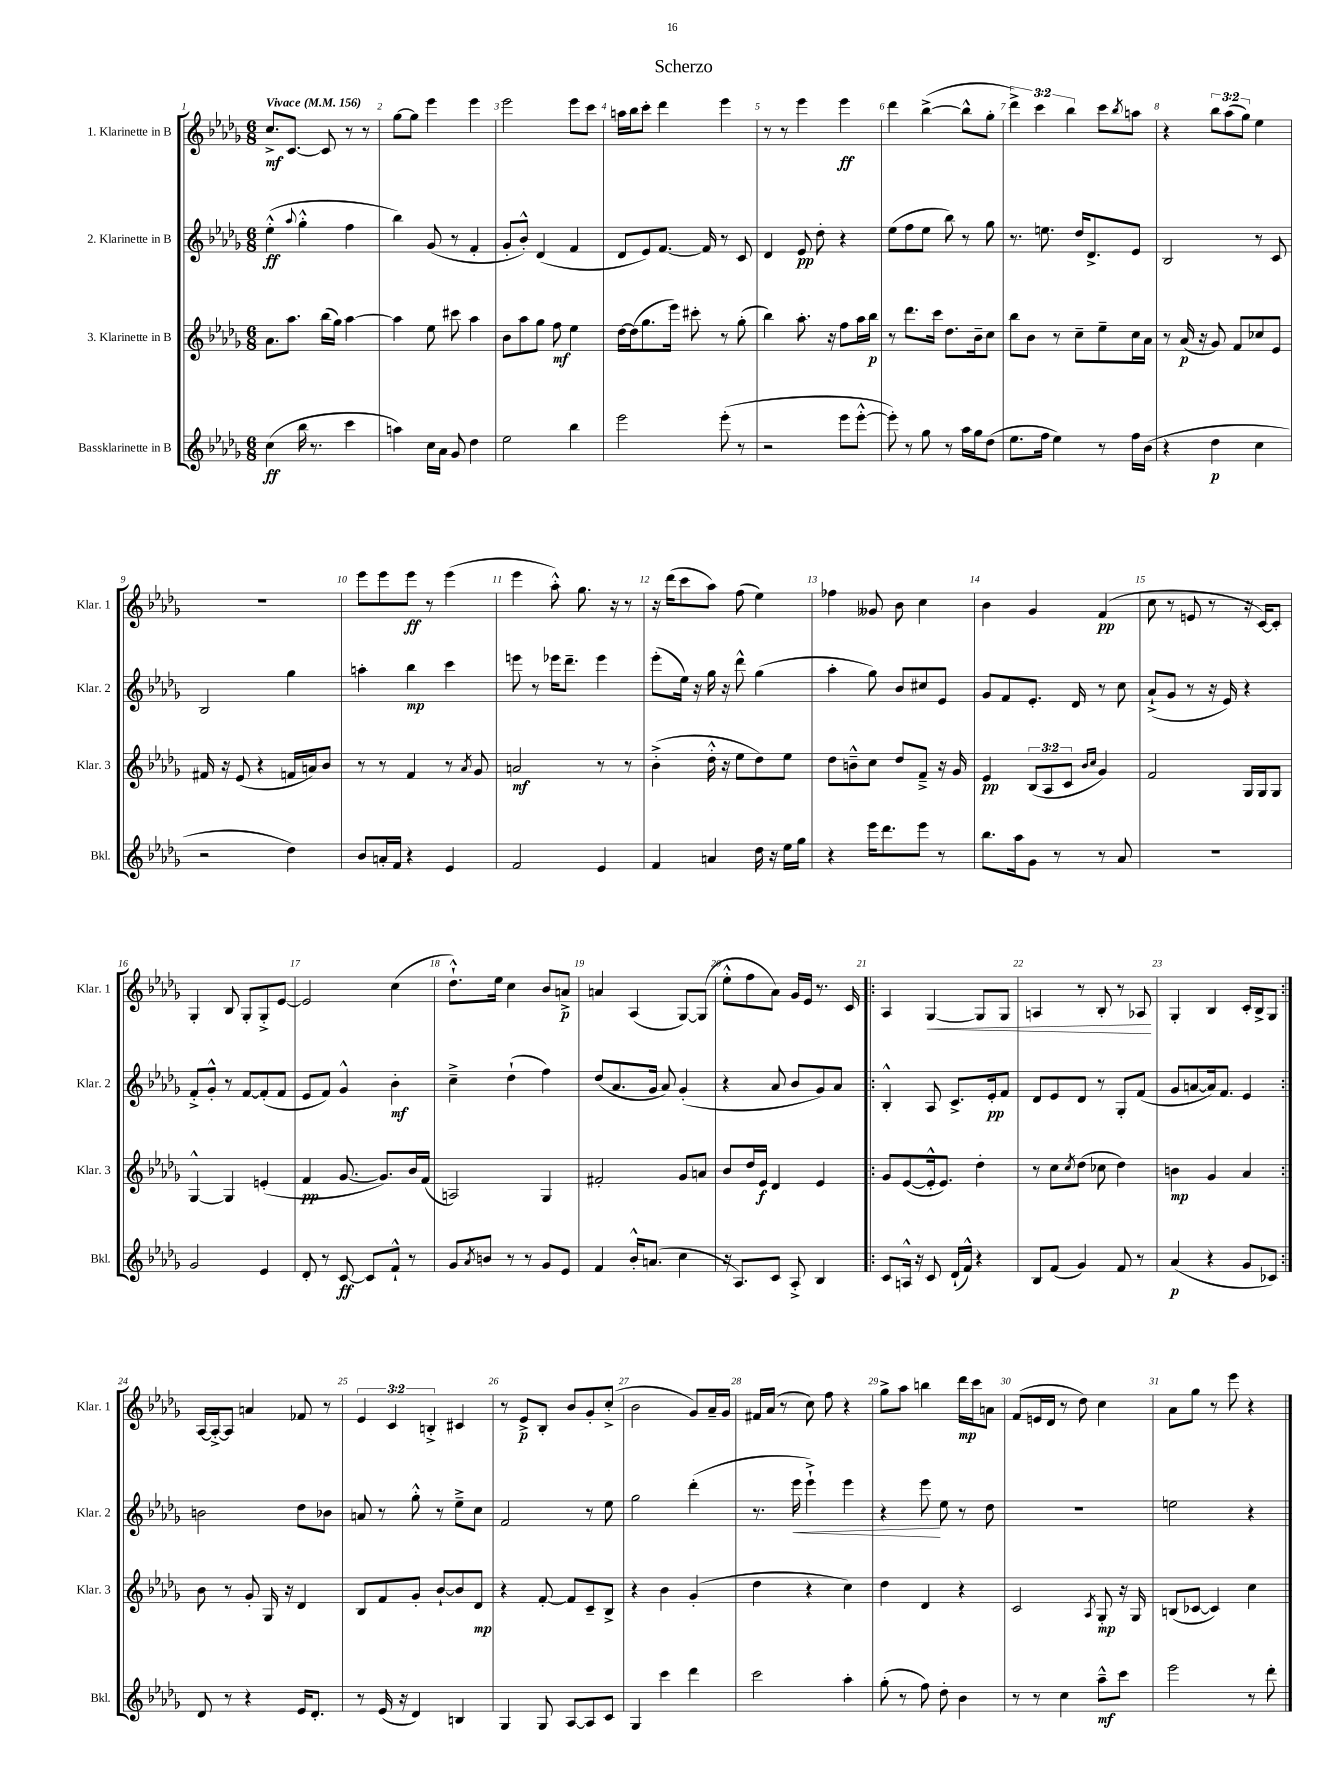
\header { title = "Scherzo" }
<<
\new StaffGroup <<
\new Staff = "s0" \with { instrumentName = "1. Klarinette in B" shortInstrumentName = "Klar. 1" } {
    \clef treble \key des \major \numericTimeSignature \time 6/8 \override Staff.TupletNumber.text = #tuplet-number::calc-fraction-text \tempo "Vivace" 4 = 156
    c''8.->\mf c'8.~ c'8 r8 r8 |
    ges''8~ ges''8 ees'''4 ees'''4 |
    ees'''2 ees'''8 c'''8 |
    a''16 bes''16 c'''8-. des'''4 ees'''4 |
    r8 r8 ees'''4 ees'''4\ff |
    des'''4 bes''4~->( bes''8-^ ges''8-. |
    \tuplet 3/2 { des'''4->) c'''4 bes''4 } c'''8 \acciaccatura { bes''8 } a''8 |
    r4 \tuplet 3/2 { bes''8 aes''8( ges''8) } ees''4 |
    R2. |
    ees'''8 ees'''8 ees'''8\ff r8 ees'''4( |
    ees'''4 aes''8-.-^) ges''8. r16 r8 |
    r16 des'''16( c'''8 aes''8) f''8( ees''4) |
    fes''4 geses'8 bes'8 c''4 |
    bes'4 ges'4 f'4\pp( |
    c''8 r8 e'8 r8 r16 c'16~) c'8-. |
    ges4-. bes8 ges8-. ges8-.-> ees'8~ |
    ees'2 c''4( |
    des''8.-!-^) ees''16 c''4 bes'8 a'8->\p |
    a'4 aes4( ges8~) ges8( |
    ees''8-.-^ f''8 aes'8) ges'16 ees'16 r8. c'16 |
    \repeat volta 2 { aes4 ges4~\< ges8 ges8 |
    a4 r8 bes8-. r8 aes8\! |
    ges4-. bes4 c'16-. bes16-> ges8 | }
    aes16~ aes16~-.-> aes8 a'4 fes'8 r8 |
    \tuplet 3/2 { ees'4 c'4 b4-.-> } cis'4 |
    r8 ees'8->\p bes8-. bes'8 ges'8-. c''8-.->( |
    bes'2 ges'8) aes'16-- ges'16 |
    fis'16 aes'16( r8 c''8) f''8 r4 |
    ges''8-> aes''8 b''4 des'''16\mp c'''16 a'8 |
    f'8( e'16 des'16 r8 des''8) c''4 |
    aes'8 ges''8 r8 ees'''8 r4 \bar "|." |
}
\new Staff = "s1" \with { instrumentName = "2. Klarinette in B" shortInstrumentName = "Klar. 2" } {
    \clef treble \key des \major \numericTimeSignature \time 6/8
    ees''4-.-^\ff( \appoggiatura { aes''8 } ges''4-.-^ f''4 |
    bes''4) ges'8( r8 f'4-. |
    ges'8-. bes'8-.-^) des'4( f'4 |
    des'8 ees'8) f'8.~ f'16 r8 c'8 |
    des'4 ees'8\pp des''8-. r4 |
    ees''8( f''8 ees''8 bes''8) r8 ges''8 |
    r8. e''8. des''16 des'8.-> ees'8 |
    bes2 r8 c'8 |
    bes2 ges''4 |
    a''4-. bes''4\mp c'''4 |
    e'''8 r8 ees'''16 des'''8.-- ees'''4 |
    ees'''8-.( ees''16) r16 ges''16 r16 des'''8-^ ges''4( |
    aes''4-. ges''8) bes'8 cis''8 ees'8 |
    ges'8 f'8 ees'8.-. des'16 r8 c''8 |
    aes'8-!->( ges'8 r8 r16 ees'16) r4 |
    f'8-.-> ges'8-.-^ r8 f'8~ f'8-.( f'8 |
    ees'8 f'8) ges'4-^ bes'4-.\mf |
    c''4---> des''4-!( f''4) |
    des''8( aes'8. ges'16 aes'8) ges'4-.( |
    r4 aes'8 bes'8 ges'8) aes'8 |
    \repeat volta 2 { bes4-.-^ aes8 c'8.-> ees'16-.\pp f'8 |
    des'8 ees'8 des'8 r8 ges8-. f'8( |
    ges'8 a'8~ a'16) f'8. ees'4 | }
    b'2 des''8 bes'8 |
    a'8 r8 ges''8-.-^ r8 ees''8---> c''8 |
    f'2 r8 ees''8 |
    ges''2 des'''4-.( |
    r8. ees'''16\< ees'''4-!->) ees'''4 |
    r4 ees'''8\! ees''8 r8 des''8 |
    R2. |
    e''2 r4 \bar "|." |
}
\new Staff = "s2" \with { instrumentName = "3. Klarinette in B" shortInstrumentName = "Klar. 3" } {
    \clef treble \key des \major \numericTimeSignature \time 6/8 \override Staff.TupletNumber.text = #tuplet-number::calc-fraction-text
    aes'8. aes''8. bes''16( ges''16) aes''4~ |
    aes''4 ees''8 cis'''8 aes''4 |
    bes'8 aes''8 ges''8 f''8\mf ees''4 |
    des''16~ des''16( ges''8. ees'''16) cis'''8-. r8 ges''8-.( |
    bes''4) aes''8.-. r16 f''8 aes''16 bes''16\p |
    r8 des'''8. c'''16 des''8. bes'16-- c''8 |
    bes''8 bes'8 r8 c''8-- ees''8-- c''16 aes'16 |
    r8 aes'16\p( r16 ges'8) f'8 ces''8 ees'8 |
    fis'16 r16 ees'8( r4 f'16 a'16) bes'8 |
    r8 r8 f'4 r8 \acciaccatura { aes'8 } ges'8 |
    a'2\mf r8 r8 |
    bes'4-.->( des''16-.-^ r16 ees''8 des''8) ees''8 |
    des''8 b'8---^ c''8 des''8 f'8---> r16 ges'16 |
    ees'4\pp \tuplet 3/2 { bes8( aes8 c'8 } \grace { bes'16 c''16 } ges'4) |
    f'2 ges16 ges16 ges8 |
    ges4~-^ ges4 e'4-.( |
    f'4\pp ges'8.~ ges'8.) bes'16 f'16( |
    a2) ges4 |
    fis'2-. ges'8 a'8 |
    bes'8 des''16 ees'16\f des'4 ees'4 |
    \repeat volta 2 { ges'8 ees'8~( ees'16-.-^ ees'8.) des''4-. |
    r8 c''8 \acciaccatura { c''8 } des''8( ces''8 des''4) |
    b'4\mp ges'4 aes'4 | }
    bes'8 r8 ges'8-. ges16 r16 des'4 |
    bes8 f'8 ges'8-. bes'8~-! bes'8 des'8\mp |
    r4 f'8~-. f'8 c'8-- bes8-> |
    r4 bes'4 ges'4-.( |
    des''4 r4 c''4) |
    des''4 des'4 r4 |
    c'2 \acciaccatura { aes8 } ges8-.\mp r16 ges16 |
    b8( ces'8~ ces'4) c''4 \bar "|." |
}
\new Staff = "s3" \with { instrumentName = "Bassklarinette in B" shortInstrumentName = "Bkl." } {
    \clef treble \key des \major \numericTimeSignature \time 6/8
    c''4\ff( bes''16 r8. c'''4 |
    a''4) c''16 aes'16 ges'8 des''4 |
    ees''2 bes''4 |
    ees'''2 ees'''8-.( r8 |
    r2 ees'''8 ees'''8~-.-^ |
    ees'''8-.) r8 ges''8 r8 aes''16 ges''16 des''8( |
    ees''8. f''16 ees''4) r8 f''16 bes'16( |
    r4 des''4\p c''4 |
    r2 des''4) |
    bes'8 a'16-. f'16 r4 ees'4 |
    f'2 ees'4 |
    f'4 a'4 des''16 r16 ees''16 ges''16 |
    r4 ees'''16 des'''8. ees'''8 r8 |
    bes''8. aes''16 ges'8 r8 r8 aes'8 |
    R2. |
    ges'2 ees'4 |
    des'8-. r8 c'8~\ff c'8 f'8-!-^ r8 |
    ges'8 \acciaccatura { aes'8 } b'8 r8 r8 ges'8 ees'8 |
    f'4 bes'16-.-^ a'8.( c''4 |
    r16 aes8.) c'8 aes8-.-> bes4 |
    \repeat volta 2 { c'8 a16-^ r16 c'8 des'16-!( f'16-^) r4 |
    bes8 f'8( ges'4) f'8 r8 |
    aes'4\p( r4 ges'8 ces'8) | }
    des'8 r8 r4 ees'16 des'8.-. |
    r8 ees'16( r16 des'4) b4 |
    ges4 ges8 aes8~ aes8 c'8 |
    ges4 c'''4 des'''4 |
    c'''2 aes''4-. |
    ges''8-.( r8 f''8) des''8-. bes'4 |
    r8 r8 c''4 aes''8---^\mf c'''8 |
    ees'''2 r8 des'''8-. \bar "|." |
}
>>
>>
\layout { \context { \Score \override BarNumber.break-visibility = ##(#f #t #t) barNumberVisibility = #all-bar-numbers-visible } }
